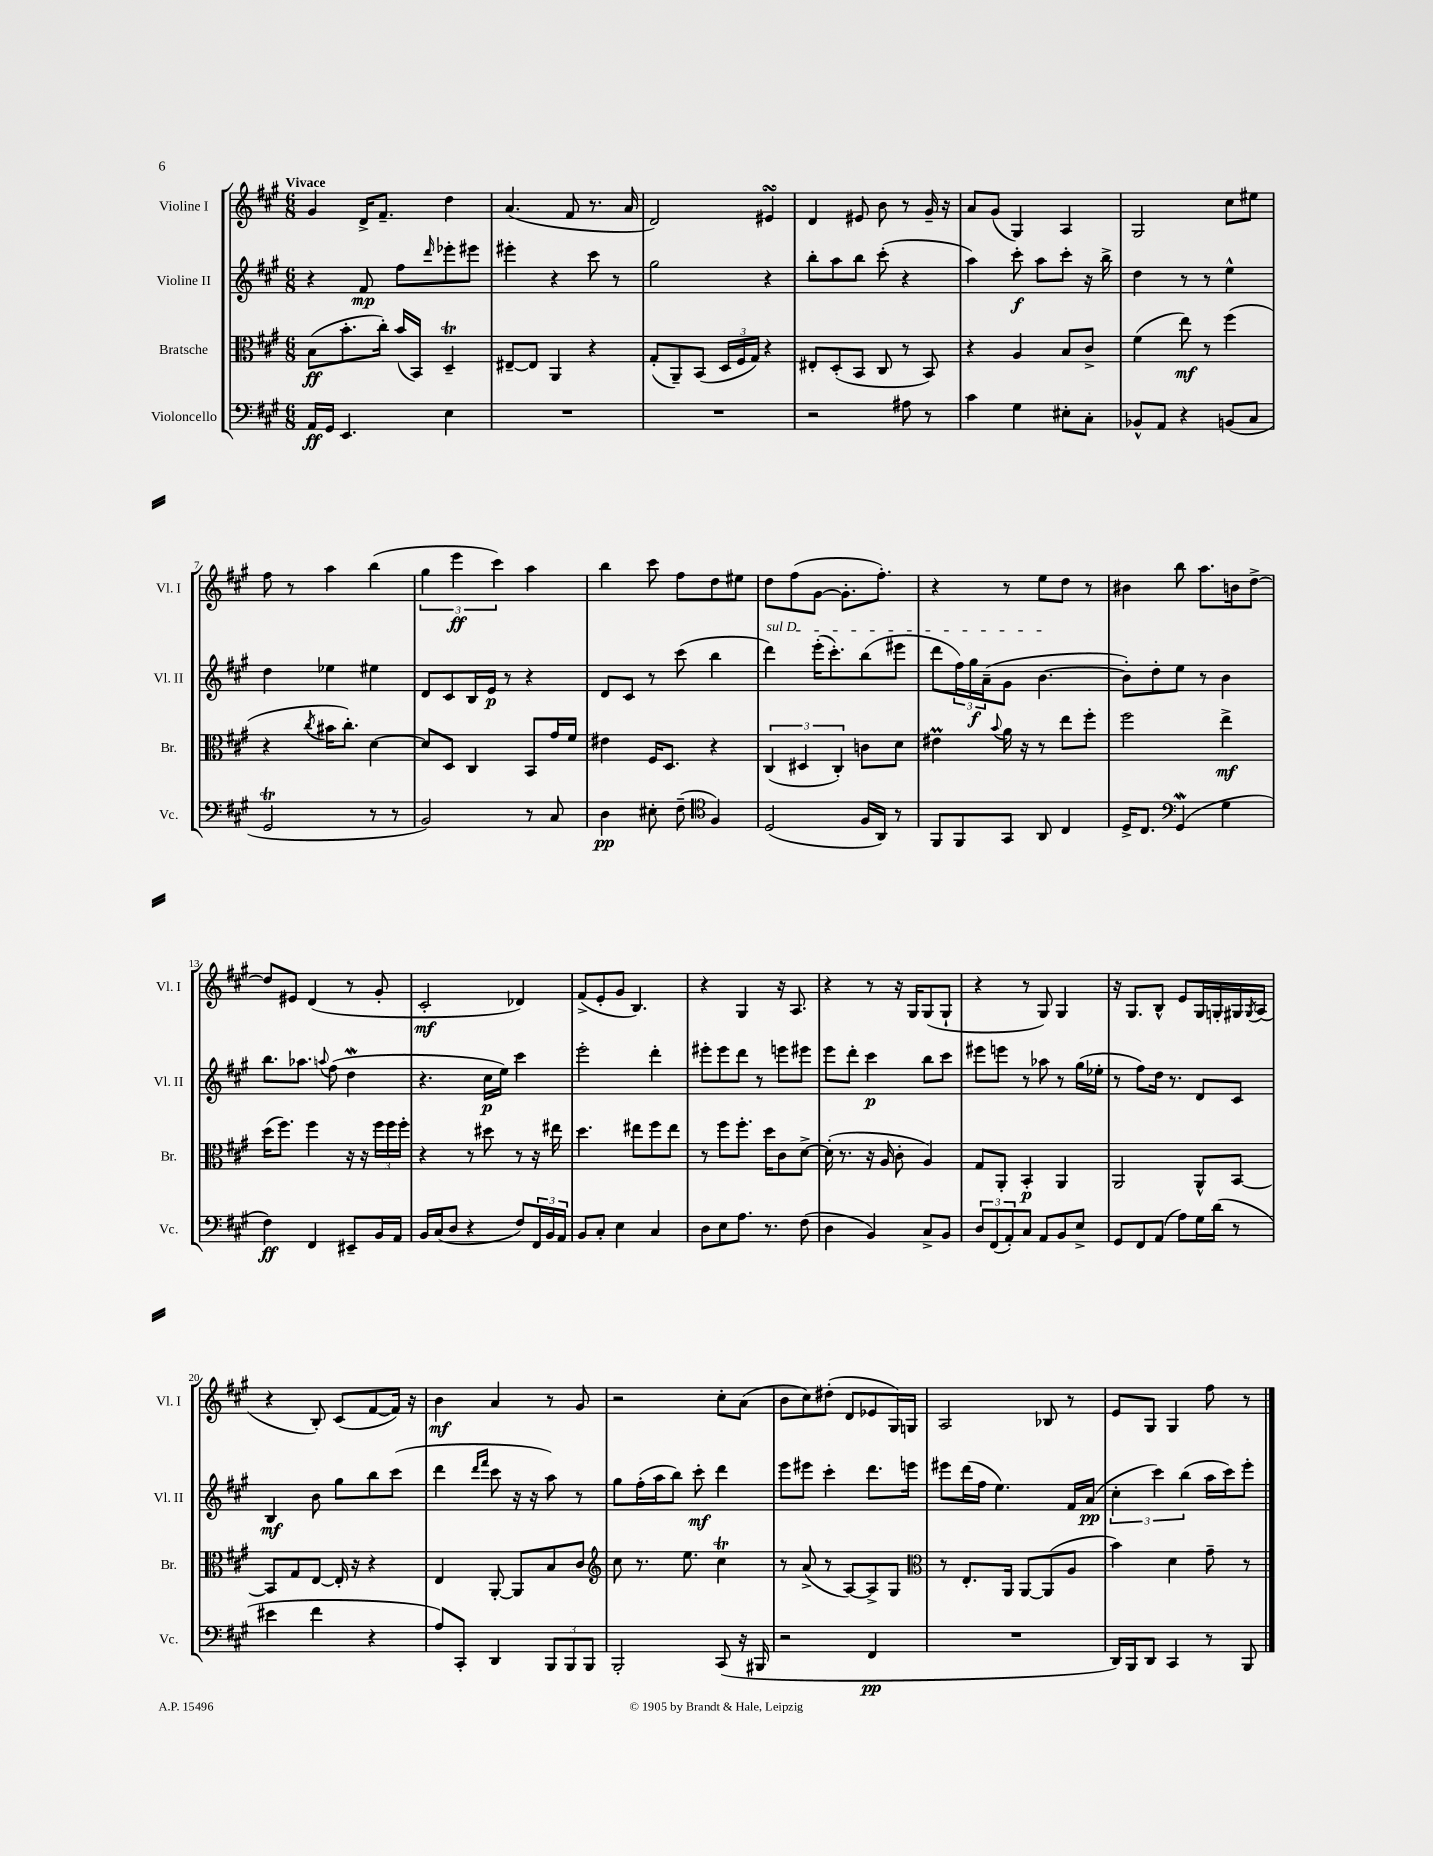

**kern	**dynam	**kern	**dynam	**kern	**dynam	**kern	**dynam
*part4	*part4	*part3	*part3	*part2	*part2	*part1	*part1
*staff4	*staff4	*staff3	*staff3	*staff2	*staff2	*staff1	*staff1
*I"Violoncello	*	*I"Bratsche	*	*I"Violine II	*	*I"Violine I	*
*I'Vc.	*	*I'Br.	*	*I'Vl. II	*	*I'Vl. I	*
*clefF4	*	*clefC3	*	*clefG2	*	*clefG2	*
*k[f#c#g#]	*	*k[f#c#g#]	*	*k[f#c#g#]	*	*k[f#c#g#]	*
*M6/8	*	*M6/8	*	*M6/8	*	*M6/8	*
=1	=1	=1	=1	=1	=1	=1	=1
!	!	!	!	!	!	!LO:TX:a:B:t=Vivace	!
16AA/LL	ff	(8B\L	ff	4r	.	4g#/	.
16GG#/JJ	.	.	.	.	.	.	.
4.EE/	.	8.b'\	.	.	.	.	.
.	.	.	.	8f#/	mp	16d^/KL	.
.	.	16cc#'\Jk)	.	.	.	8.f#~/J	.
.	.	(16b/LL	.	8ff#\L	.	.	.
.	.	16BB/JJ)	.	.	.	.	.
.	.	.	.	16qqddd/	.	.	.
4E\	.	4DT~/	.	8eee-X'\	.	4dd\	.
.	.	.	.	8eee#X\J	.	.	.
=2	=2	=2	=2	=2	=2	=2	=2
2.r	.	[8E#X~/L	.	4eee#X'\	.	(4.a/	.
.	.	8E#/J]	.	.	.	.	.
.	.	4AA/	.	4r	.	.	.
.	.	.	.	.	.	8f#/	.
.	.	4r	.	8ccc#\	.	8.r	.
.	.	.	.	8r	.	.	.
.	.	.	.	.	.	16a/	.
=3	=3	=3	=3	=3	=3	=3	=3
2.r	.	(8G#'/L	.	2gg#\	.	2d/)	.
.	.	8AA~/)	.	.	.	.	.
.	.	(8BB/J	.	.	.	.	.
.	.	24D/LL	.	.	.	.	.
.	.	24F#/	.	.	.	.	.
.	.	24G#/JJ)	.	.	.	.	.
.	.	4r	.	4r	.	4e#XsSsS/	.
=4	=4	=4	=4	=4	=4	=4	=4
2r	.	8E#X'/L	.	8bb'\L	.	4d/	.
.	.	(8D'/	.	8aa\	.	.	.
.	.	8BB/J	.	8bb\J	.	8e#X/	.
.	.	8C#/	.	(8ccc#'\	.	8b\	.
8A#X\	.	8r	.	4r	.	8r	.
8r	.	8BB/)	.	.	.	16g#~/	.
.	.	.	.	.	.	16r	.
=5	=5	=5	=5	=5	=5	=5	=5
4c#\	.	4r	.	4aa\)	.	8a/L	.
.	.	.	.	.	.	(8g#/J	.
4G#\	.	4A/	.	8ccc#'\	f	4G#/)	.
.	.	.	.	8aa\L	.	.	.
8E#X'\L	.	8B/L	.	8ccc#'\J	.	4A/	.
8C#'\J	.	8c#^/J	.	16r	.	.	.
.	.	.	.	16bb^\	.	.	.
=6	=6	=6	=6	=6	=6	=6	=6
8BB-X^^/L	.	(4f#\	.	4dd\	.	2G#/	.
8AA/J	.	.	.	.	.	.	.
4r	.	8ee\)	mf	8r	.	.	.
.	.	8r	.	8r	.	.	.
(8BBn/L	.	(4ff#\	.	4ee^^\	.	8cc#\L	.
8C#/J	.	.	.	.	.	8ee#X\J	.
!!LO:LB:g=z
=7	=7	=7	=7	=7	=7	=7	=7
2GG#t/	.	4r	.	4dd\	.	8ff#\	.
.	.	.	.	.	.	8r	.
.	.	8qcc#/	.	.	.	.	.
.	.	16b#X\KL	.	4ee-X\	.	4aa\	.
.	.	8.cc#'\J)	.	.	.	.	.
8r	.	[4d\	.	4ee#X\	.	(4bb\	.
8r	.	.	.	.	.	.	.
=8	=8	=8	=8	=8	=8	=8	=8
2BB/)	.	8d/L]	.	8d/L	.	6gg#\	.
.	.	8D/J	.	8c#/	.	.	.
.	.	.	.	.	.	6eee\	ff
.	.	4C#/	.	16B/L	.	.	.
.	.	.	.	16e/JJ	p	.	.
.	.	.	.	.	.	6ccc#\)	.
.	.	.	.	8r	.	.	.
8r	.	8BB/L	.	4r	.	4aa\	.
8C#/	.	16g#/L	.	.	.	.	.
.	.	16f#/JJ	.	.	.	.	.
=9	=9	=9	=9	=9	=9	=9	=9
4D\	pp	4e#X\	.	8d/L	.	4bb\	.
.	.	.	.	8c#/J	.	.	.
8E#X'\	.	16F#/KL	.	8r	.	8ccc#\	.
.	.	8.D/J	.	.	.	.	.
(8F#~\	.	.	.	(8ccc#\	.	8ff#\L	.
*clefC4	*	*	*	*	*	*	*
4F#/)	.	4r	.	4bb\	.	8dd\	.
.	.	.	.	.	.	8ee#X\J	.
=10	=10	=10	=10	=10	=10	=10	=10
!	!	!	!	!LO:TX:a:i:t=sul D	!	!	!
(2D/	.	(6C#/	.	4ddd\)	.	8dd\L	.
.	.	.	.	.	.	(8ff#\	.
.	.	6D#X/	.	.	.	.	.
.	.	.	.	(16eee'\KL	.	[8g#\J	.
.	.	.	.	8.ccc#'\)	.	.	.
.	.	6C#'/)	.	.	.	.	.
.	.	.	.	.	.	8.g#'\L]	.
16F#/LL	.	8cn\L	.	(8bb\	.	.	.
16AA/JJ)	.	.	.	.	.	8.ff#'\J)	.
8r	.	8d\J	.	8eee#X\J	.	.	.
=11	=11	=11	=11	=11	=11	=11	=11
8FF#/L	.	4e#Xm\	.	8ddd\L	.	4r	.
8FF#/	.	.	.	24ff#\L)	.	.	.
.	.	.	.	24gg#\	f	.	.
.	.	.	.	(24a~\J	.	.	.
.	.	8qqb/	.	.	.	.	.
8GG#/J	.	16a\	.	8g#\J	.	8r	.
.	.	16r	.	.	.	.	.
8AA/	.	8r	.	[4.b\	.	8ee\L	.
4C#/	.	8ee\L	.	.	.	8dd\J	.
.	.	8ff#'\J	.	.	.	8r	.
=12	=12	=12	=12	=12	=12	=12	=12
16D^/KL	.	2ff#\	.	8b'\L])	.	4b#X\	.
8.C#/J	.	.	.	.	.	.	.
.	.	.	.	8dd'\	.	.	.
*clefF4	*	*	*	*	*	*	*
(4GG#W/	.	.	.	8ee\J	.	8bb\	.
.	.	.	.	8r	.	8.aa\L	.
4G#\	.	4ee^\	mf	4b\	.	.	.
.	.	.	.	.	.	16bn\k	.
.	.	.	.	.	.	[8dd^\J	.
!!LO:LB:g=z
=13	=13	=13	=13	=13	=13	=13	=13
4F#\)	ff	(16dd\KL	.	8.bb\L	.	8dd/L]	.
.	.	8.ff#\J)	.	.	.	.	.
.	.	.	.	.	.	8e#X/J	.
.	.	.	.	8.aa-X\J	.	.	.
4FF#/	.	4ff#\	.	.	.	(4d/	.
.	.	.	.	8qqaan/	.	.	.
.	.	.	.	(8ff#\	.	.	.
8EE#X~/L	.	16r	.	4ddw\	.	8r	.
.	.	16r	.	.	.	.	.
16BB/L	.	24ff#\LL	.	.	.	8g#'/	.
.	.	24ff#\	.	.	.	.	.
16AA/JJ	.	.	.	.	.	.	.
.	.	24ff#'\JJ	.	.	.	.	.
=14	=14	=14	=14	=14	=14	=14	=14
16BB/LL	.	4r	.	4.r	.	2c#'/	mf
(16C#/J	.	.	.	.	.	.	.
8D/J	.	.	.	.	.	.	.
4r	.	8r	.	.	.	.	.
.	.	8dd#X\	.	16cc#\LL	p	.	.
.	.	.	.	16ee\JJ)	.	.	.
8F#/L)	.	8r	.	4ccc#\	.	4d-X/)	.
24FF#/L	.	16r	.	.	.	.	.
24BB/	.	.	.	.	.	.	.
.	.	16ee#X\	.	.	.	.	.
24AA/JJ	.	.	.	.	.	.	.
=15	=15	=15	=15	=15	=15	=15	=15
8BB/L	.	4.dd\	.	2eee'\	.	(8f#^/L	.
8C#'/J	.	.	.	.	.	8e'/	.
4E\	.	.	.	.	.	8g#/J	.
.	.	8ee#X\L	.	.	.	4.B/)	.
4C#/	.	8ff#\	.	4ddd'\	.	.	.
.	.	8ee#\J	.	.	.	.	.
=16	=16	=16	=16	=16	=16	=16	=16
8D\L	.	8r	.	8eee#X'\L	.	4r	.
8E\	.	8ff#\L	.	8eee#\	.	.	.
8.A\J	.	8.ff#'\J	.	8ddd\J	.	4G#/	.
.	.	.	.	8r	.	.	.
8.r	.	16dd\KL	.	.	.	.	.
.	.	8c#\	.	8eeen\L	.	16r	.
.	.	.	.	.	.	8.A/	.
(8F#\	.	[8d^\J	.	8eee#X\J	.	.	.
=17	=17	=17	=17	=17	=17	=17	=17
4D\	.	(16d'\]	.	8eee\L	.	4r	.
.	.	8.r	.	.	.	.	.
.	.	.	.	8ddd'\J	.	.	.
4BB/)	.	16r	.	4ccc#\	p	8r	.
.	.	16A/	.	.	.	.	.
.	.	8c#'\	.	.	.	16r	.
.	.	.	.	.	.	16G#/KL	.
8C#^/L	.	4A/)	.	8bb\L	.	(8G#/	.
8BB/J	.	.	.	8ccc#\J	.	8G#`/J	.
=18	=18	=18	=18	=18	=18	=18	=18
12D/L	.	8G#/L	.	8eee#X\L	.	4r	.
(12FF#/	.	.	.	.	.	.	.
.	.	8AA'/J	.	8eeen\J	.	.	.
12AA'/)	.	.	.	.	.	.	.
8C#/J	.	4BB'/	p	8r	.	8r	.
8AA/L	.	.	.	8aa-X\	.	8G#/)	.
8BB/	.	4AA/	.	8r	.	4G#/	.
8E^/J	.	.	.	(16gg#\LL	.	.	.
.	.	.	.	16ee-X'\JJ	.	.	.
=19	=19	=19	=19	=19	=19	=19	=19
8GG#/L	.	2AA/	.	8r	.	16r	.
.	.	.	.	.	.	8.G#/L	.
8FF#/	.	.	.	8ff#\L)	.	.	.
(8AA/J	.	.	.	16dd\Jk	.	8B^^/J	.
.	.	.	.	8.r	.	.	.
8A\L)	.	.	.	.	.	8e/L	.
16G#\L	.	8AA^^/L	.	8d/L	.	16G#/L	.
(16d\JJ	.	.	.	.	.	16Gn'/	.
8r	.	[8BB/J	.	8c#/J	.	16G#X/	.
.	.	.	.	.	.	8qG#/	.
.	.	.	.	.	.	(16A/JJ	.
!!LO:LB:g=z
=20	=20	=20	=20	=20	=20	=20	=20
4e#X\	.	8BB/L]	.	4B/	mf	4r	.
.	.	8G#/	.	.	.	.	.
4f#\	.	[8E/J	.	8b\	.	8B'/)	.
.	.	16E'/]	.	8gg#\L	.	(8c#/L	.
.	.	16r	.	.	.	.	.
4r	.	4r	.	8bb\	.	[8f#/	.
.	.	.	.	(8ccc#\J	.	16f#/Jk])	.
.	.	.	.	.	.	16r	.
=21	=21	=21	=21	=21	=21	=21	=21
8A/L)	.	4E/	.	4ddd\	.	4b\	mf
8CC#'/J	.	.	.	.	.	.	.
.	.	.	.	16qqddd/LL	.	.	.
.	.	.	.	16qqfff#/JJ	.	.	.
4DD/	.	[8AA'/	.	8ccc#\	.	4a/	.
.	.	8AA/L]	.	16r	.	.	.
.	.	.	.	16r	.	.	.
12BBB/L	.	8B/	.	8aa\)	.	8r	.
12BBB/	.	.	.	.	.	.	.
.	.	8c#/J	.	8r	.	8g#/	.
12BBB/J	.	.	.	.	.	.	.
=22	=22	=22	=22	=22	=22	=22	=22
*	*	*clefG2	*	*	*	*	*
2BBB'/	.	8cc#\	.	8gg#\L	.	2r	.
.	.	8.r	.	(16ff#'\L	.	.	.
.	.	.	.	16aa\J	.	.	.
.	.	.	.	8bb\J)	.	.	.
.	.	8.ee\	.	.	.	.	.
.	.	.	.	8ccc#'\	mf	.	.
(8CC#/	.	4cc#t\	.	4ddd\	.	8cc#'\L	.
16r	.	.	.	.	.	(8a\J	.
16BBB#X/	.	.	.	.	.	.	.
=23	=23	=23	=23	=23	=23	=23	=23
2r	.	8r	.	8eee\L	.	8b\L	.
.	.	(8a^/	.	8eee#X\J	.	8cc#\)	.
.	.	8r	.	4ccc#'\	.	(8dd#X'\J	.
.	.	[8A/L)	.	.	.	8d/L	.
4FF#/	pp	8A^/]	.	8.ddd\L	.	8e-X/	.
.	.	8G#/J	.	.	.	16G#/L)	.
.	.	.	.	16eeen\Jk	.	16Gn/JJ	.
=24	=24	=24	=24	=24	=24	=24	=24
*	*	*clefC3	*	*	*	*	*
2.r	.	8r	.	8eee#X\L	.	2A/	.
.	.	8.E'/L	.	(16ddd\L	.	.	.
.	.	.	.	16ff#\JJ	.	.	.
.	.	.	.	4.ee\)	.	.	.
.	.	16AA/Jk	.	.	.	.	.
.	.	[8AA/L	.	.	.	.	.
.	.	(8AA/]	.	.	.	8B-X/	.
.	.	8A/J	.	16f#/LL	.	8r	.
.	.	.	.	(16a/JJ	pp	.	.
=25	=25	=25	=25	=25	=25	=25	=25
16DD/LL)	.	4b\)	.	6cc#'\	.	8e/L	.
16BBB/J	.	.	.	.	.	.	.
8DD/J	.	.	.	.	.	8G#/J	.
.	.	.	.	6ccc#\)	.	.	.
4CC#/	.	4d\	.	.	.	4G#/	.
.	.	.	.	(6bb\	.	.	.
8r	.	8g#~\	.	16aa\LL	.	8ff#\	.
.	.	.	.	16ccc#\J)	.	.	.
8BBB/	.	8r	.	8eee'\J	.	8r	.
==	==	==	==	==	==	==	==
*-	*-	*-	*-	*-	*-	*-	*-
